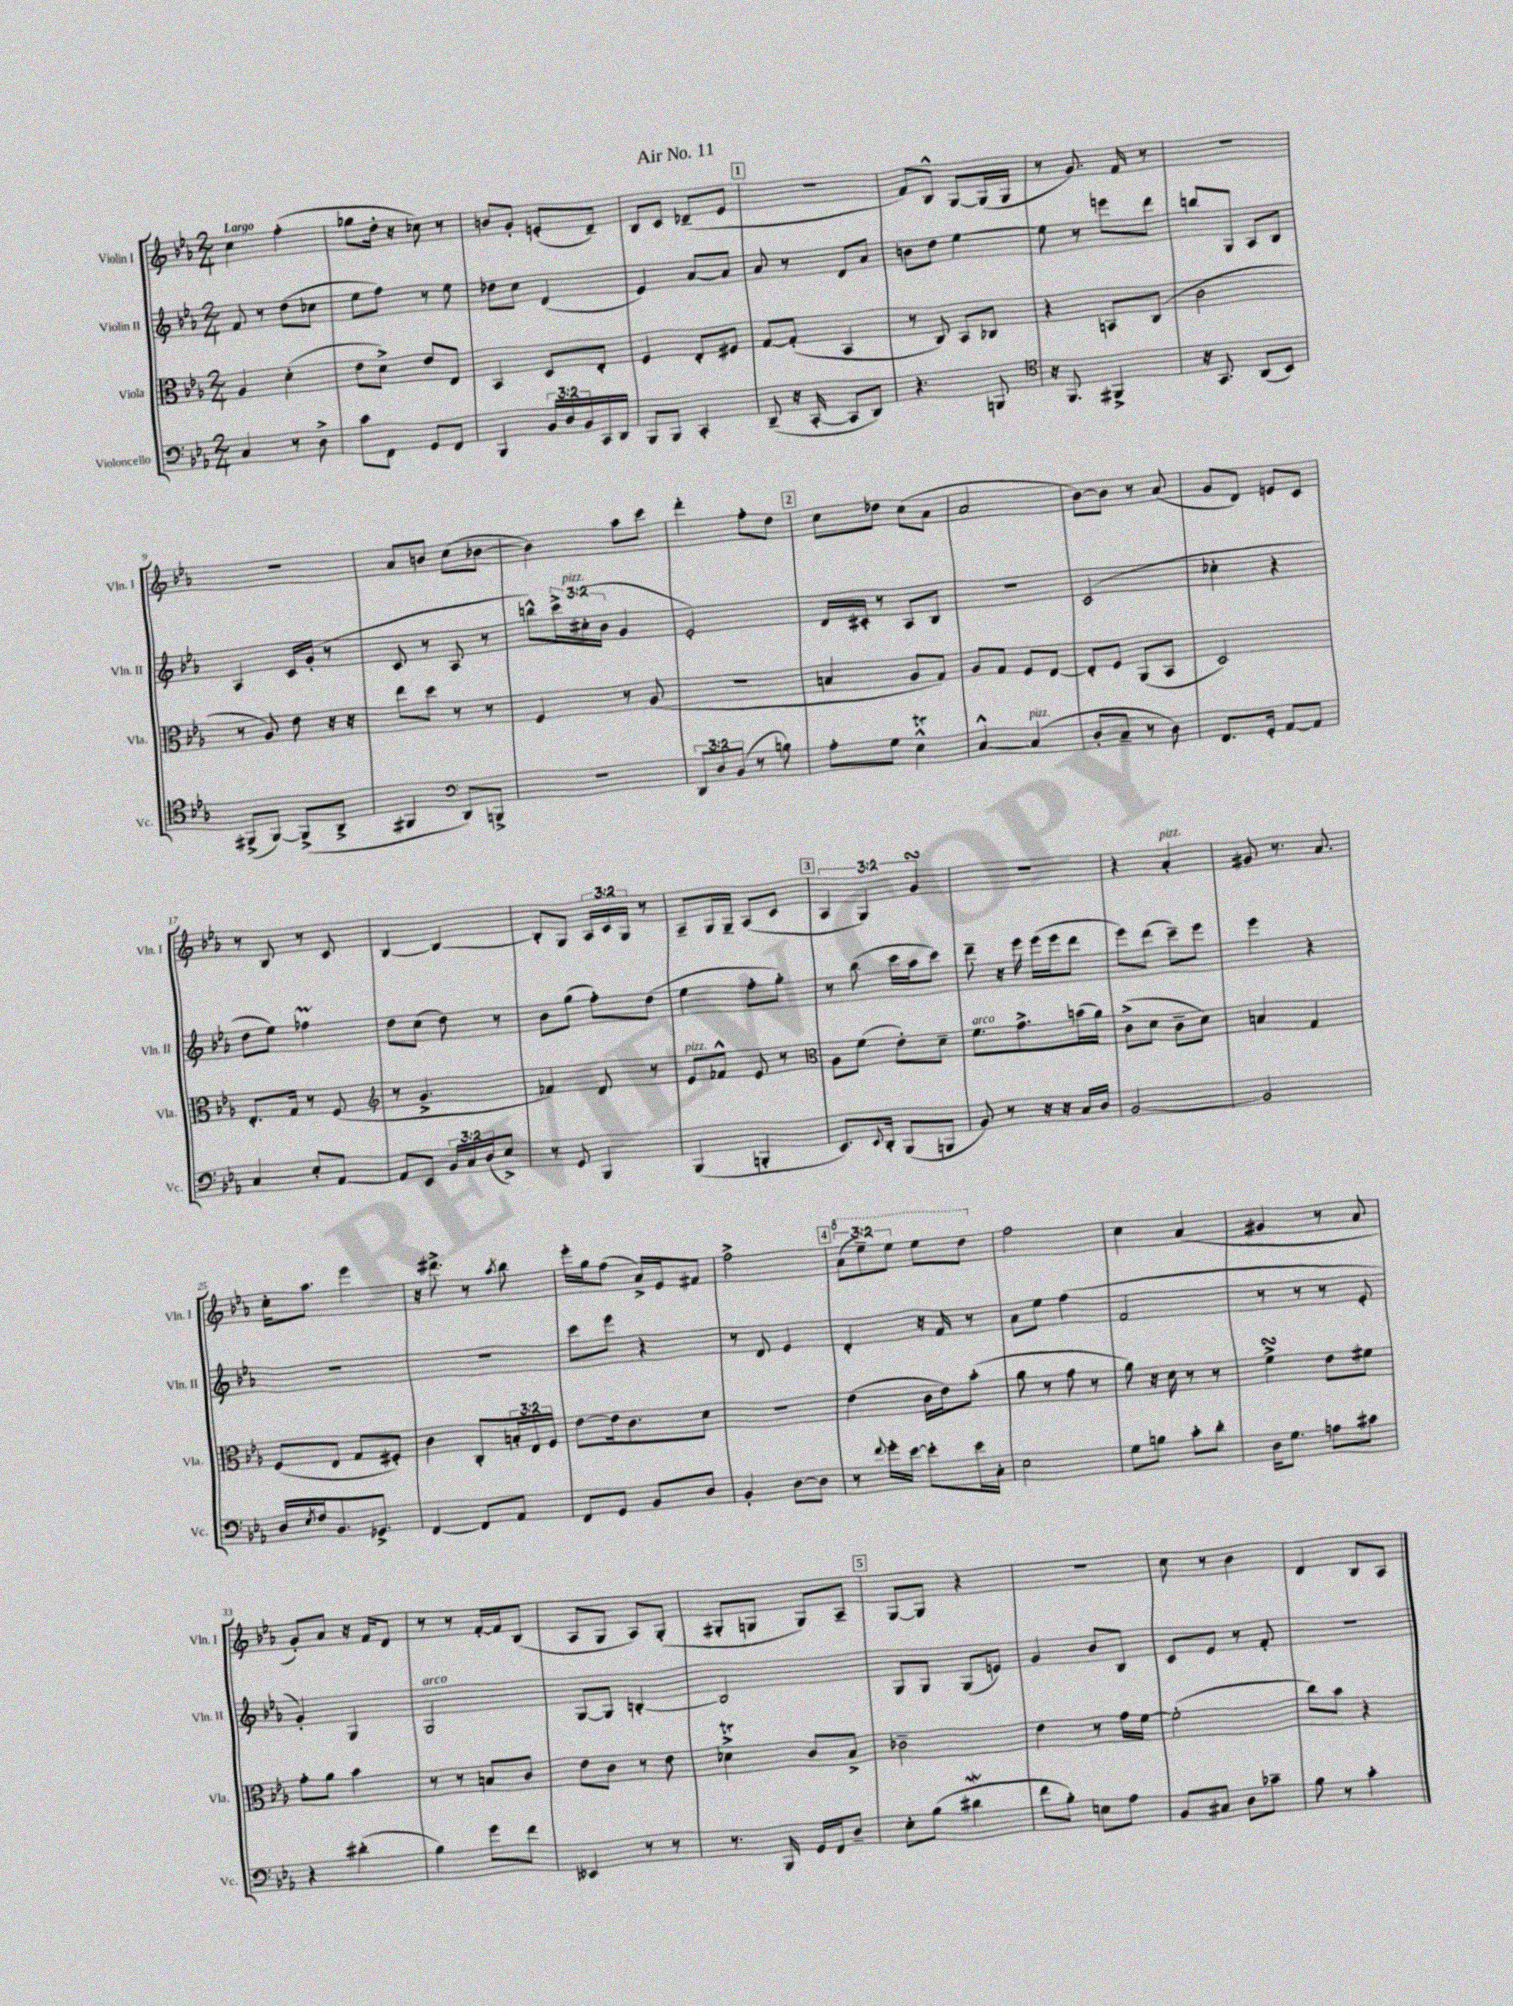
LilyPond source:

\header { title = "Air No. 11" }
<<
\new StaffGroup <<
\new Staff = "s0" \with { instrumentName = "Violin I" shortInstrumentName = "Vln. I" } {
    \clef treble \key ees \major \numericTimeSignature \time 2/4 \override Staff.TupletNumber.text = #tuplet-number::calc-fraction-text \tempo "Largo"
    c''4 f''4-.( |
    ges''8 d''16-. r16 ces''8) r8 |
    b'8 g'8-. e'8-.( d'8--) |
    bes8 c'8 des'8--( ees'8 |
    \mark \markup { \box "1" } r2 |
    f'8) bes8-^ g8~ g16( g16 |
    r8 g'8.) f'16 r8 |
    r2 |
    R2 |
    aes'8 b'8 c''8( bes'8~ |
    bes'4) aes''8 c'''8 |
    d'''4-. f''8-. d''8 |
    \mark \markup { \box "2" } c''8 des''8 c''8( aes'8 |
    aes'2 |
    bes'8~) bes'8 r8 aes'8( |
    g'8 d'8) e'8 c'8 |
    r8 bes8 r8 c'8 |
    bes4~ bes4~ |
    bes8-. g8 \tuplet 3/2 { aes16 c'16 g16 } r8 |
    aes8-- g16 g16-- aes8( c'8 |
    \mark \markup { \box "3" } \tuplet 3/2 { aes4 g4) g'4\turn } |
    R2 |
    r4 aes'4-.^\markup { \italic "pizz." } |
    gis'8 r8. aes'8. |
    c''16-. aes''8. ees'''4 |
    r16 dis'''8.-> r8 \acciaccatura { aes''8 } bes''8 |
    ees'''16-. g''16 f''8( aes'16->) ees'16 fis'8 |
    f''2-> |
    \mark \markup { \box "4" } \tuplet 3/2 { \ottava #1 aes''8( ees'''8--) ees'''8 } ees'''8 d'''8 \ottava #0 |
    f''2 |
    c''4 aes'4( |
    gis'4 r8 aes'8 |
    g'8-.) aes'8 r16 f'16 d'8 |
    r8 r8 f'16~-. f'16 bes8( |
    aes8 g8 aes8) g8-.( |
    gis8-. g8 g8) aes8-- |
    \mark \markup { \box "5" } g8~ g8 r4 |
    r2 |
    c''8 r8 bes'4 |
    d'4 bes8 aes8 \bar "|." |
}
\new Staff = "s1" \with { instrumentName = "Violin II" shortInstrumentName = "Vln. II" } {
    \clef treble \key ees \major \numericTimeSignature \time 2/4 \override Staff.TupletNumber.text = #tuplet-number::calc-fraction-text
    f'8 r8 d''8( ces''8 |
    ees''8 f''8) r8 ees''8 |
    des''8 c''8 d'4( |
    ees'4) aes'8~ aes'8 |
    \mark \markup { \box "1" } aes'8 r8 d'8 aes'8 |
    b'8 d''8 ees''4~ |
    ees''8 r8 e'''8 d'''8 |
    b''8 g8 aes8 bes8 |
    aes4 c'16 g'16-.( r8 |
    c'8 r8 aes8 r8 |
    b''8-^) \tuplet 3/2 { c'''16-> cis''16-.^\markup { \italic "pizz." }( bes'16 } g'4 |
    ees'2-.) |
    \mark \markup { \box "2" } d'16 cis'16-. r8 aes8 bes8 |
    R2 |
    c'2( |
    ces''4-. r4 |
    d''8 ees''8) fes''4\prall |
    d''8 c''8( d''8) r8 |
    bes'8 g''8( f''8-.) d''8( |
    ees''4 f''8-. g''8-.) |
    \mark \markup { \box "3" } r8 bes''8( c'''16 aes''16 c'''8) |
    d'''8-- r16 ees'''16 ees'''16( ees'''16 d'''8 |
    ees'''8) d'''8( c'''8--) ees'''8 |
    ees'''4 r4 |
    R2 |
    R2 |
    c'''8 ees'''8 r4 |
    r8 d'8 ees'4 |
    \mark \markup { \box "4" } d'4-. r16 f'16 r8 |
    aes'8 ees''8 f''4( |
    f'2 |
    r8 r8 r8 ees'8-. |
    g'4-.) g4 |
    g2^\markup { \italic "arco" } |
    g8~ g8 b4~-. |
    b2 |
    \mark \markup { \box "5" } g8 g8 g8( e'8) |
    g'4 bes'8 bes8 |
    c'8 ees'8 r8 f'8-. |
    r2 \bar "|." |
}
\new Staff = "s2" \with { instrumentName = "Viola" shortInstrumentName = "Vla." } {
    \clef alto \key ees \major \numericTimeSignature \time 2/4 \override Staff.TupletNumber.text = #tuplet-number::calc-fraction-text
    aes4 d'4-.( |
    ees'8 d'8->) ees'8 ees8 |
    bes,4 d8 ees8-. |
    f4 ees8-. fis8 |
    \mark \markup { \box "1" } g8~ g8-.( bes,4 |
    r8 c8) bes,8 ces8 |
    r4 b,8 c8( |
    c'2 |
    r8 aes8) ees'8 r16 r16 |
    ees''8 d''8 r8 r8 |
    f4 r8 aes8( |
    r2 |
    \mark \markup { \box "2" } b4 aes8 g8) |
    aes8 g8 f8 ees8~ |
    ees8-. f8 aes,8( bes,8 |
    d2) |
    ees8.-. g16 r8 f8( |
    \clef treble r8 g'4.-> |
    fes'4) d'8 r8 |
    ees'8^\markup { \italic "pizz." } fes'8-^ ees'8 r8 |
    \mark \markup { \box "3" } \clef alto aes8 f'8( ees'8-.) d'8-- |
    f'8.^\markup { \italic "arco" } g'8.-> b'16( aes'16) |
    c'8->( d'8 c'8-- d'8) |
    b4 g4 |
    f8( ees8 g8 fis8-.) |
    c'4 c8-. \tuplet 3/2 { b16-. ees16 f16 } |
    ees'8~ ees'16 c'8. d'8 |
    r2 |
    \mark \markup { \box "4" } ees'4( c'16 ees'16) bes'8-.( |
    aes'8 r8 g'8 r8 |
    aes'8) r16 d'16 r8 r8 |
    f'4->\turn ees'8 fis'8 |
    g'8-. aes'8 bes'4 |
    r8 r8 b8 c'8 |
    ees'8 c'8 r8 ees'8 |
    des'4->\trill c'8 bes8-> |
    \mark \markup { \box "5" } ces'2-- |
    ees'4 r8 g'16 f'16~ |
    f'2-.( |
    c''8) bes'8 r4 \bar "|." |
}
\new Staff = "s3" \with { instrumentName = "Violoncello" shortInstrumentName = "Vc." } {
    \clef bass \key ees \major \numericTimeSignature \time 2/4 \override Staff.TupletNumber.text = #tuplet-number::calc-fraction-text
    c4 r8 d8-> |
    c'8 f,8 g,8 f,8 |
    bes,,4 \tuplet 3/2 { bes,16 d16 bes,16 } c,16 d,16 |
    bes,,8 bes,,8 c,4-. |
    \mark \markup { \box "1" } d,8--( r16 c,16~-. c,8 d,8) |
    r4. b,,8 |
    \clef tenor r16 f,8. fis,4-> |
    r16 g,8. aes,8( bes,8) |
    fis,8->( fis,8~) fis,8->( aes,8-> |
    fis,4 \clef bass d,8) b,,8-> |
    r2 |
    \tuplet 3/2 { d,8 d8 bes,8( } r8 b8) |
    \mark \markup { \box "2" } aes8-. g8 ees4-^\trill |
    c4~-^ c4^\markup { \italic "pizz." }( |
    d8-. c8-- r8 d8) |
    f,8. g,16-. aes,8~ aes,8 |
    c4 ees8-. aes,8~ |
    aes,8 ees,8 \tuplet 3/2 { bes,16 c16 d16( } ees8->) |
    r8 g,8 bes,,4 |
    bes,,4( b,,4-. |
    \mark \markup { \box "3" } ees,8.) \appoggiatura { ees,8 } d,16-. bes,,8( b,,8 |
    bes,8) r8 r16 r16 c16 d16 |
    bes,2~ |
    bes,2 |
    d16 \acciaccatura { ees8 } f16 bes,8. ges,8.-> |
    f,4~ f,8 aes,8 |
    f,8 g,8 bes,8 d8 |
    bes,4-. d8~ d8 |
    \mark \markup { \box "4" } r8 \appoggiatura { f'8 } g'16-. ees'16~ ees'8-. ees'16 c16-. |
    ees2 |
    g8 b8 c'8-. d'8-. |
    d16 g8. a8 cis'8 |
    r4 dis'4-.( |
    bes4) g'8 f'8 |
    eeses,4 r8 r8 |
    r8. bes,,16 g,16 f,16 d8-- |
    \mark \markup { \box "5" } ees8-. bes8( dis'4\mordent |
    f'8 bes8-.) e8 aes8 |
    bes,8 cis8 d8 ces'8-- |
    bes8 r8 c'4-. \bar "|." |
}
>>
>>
